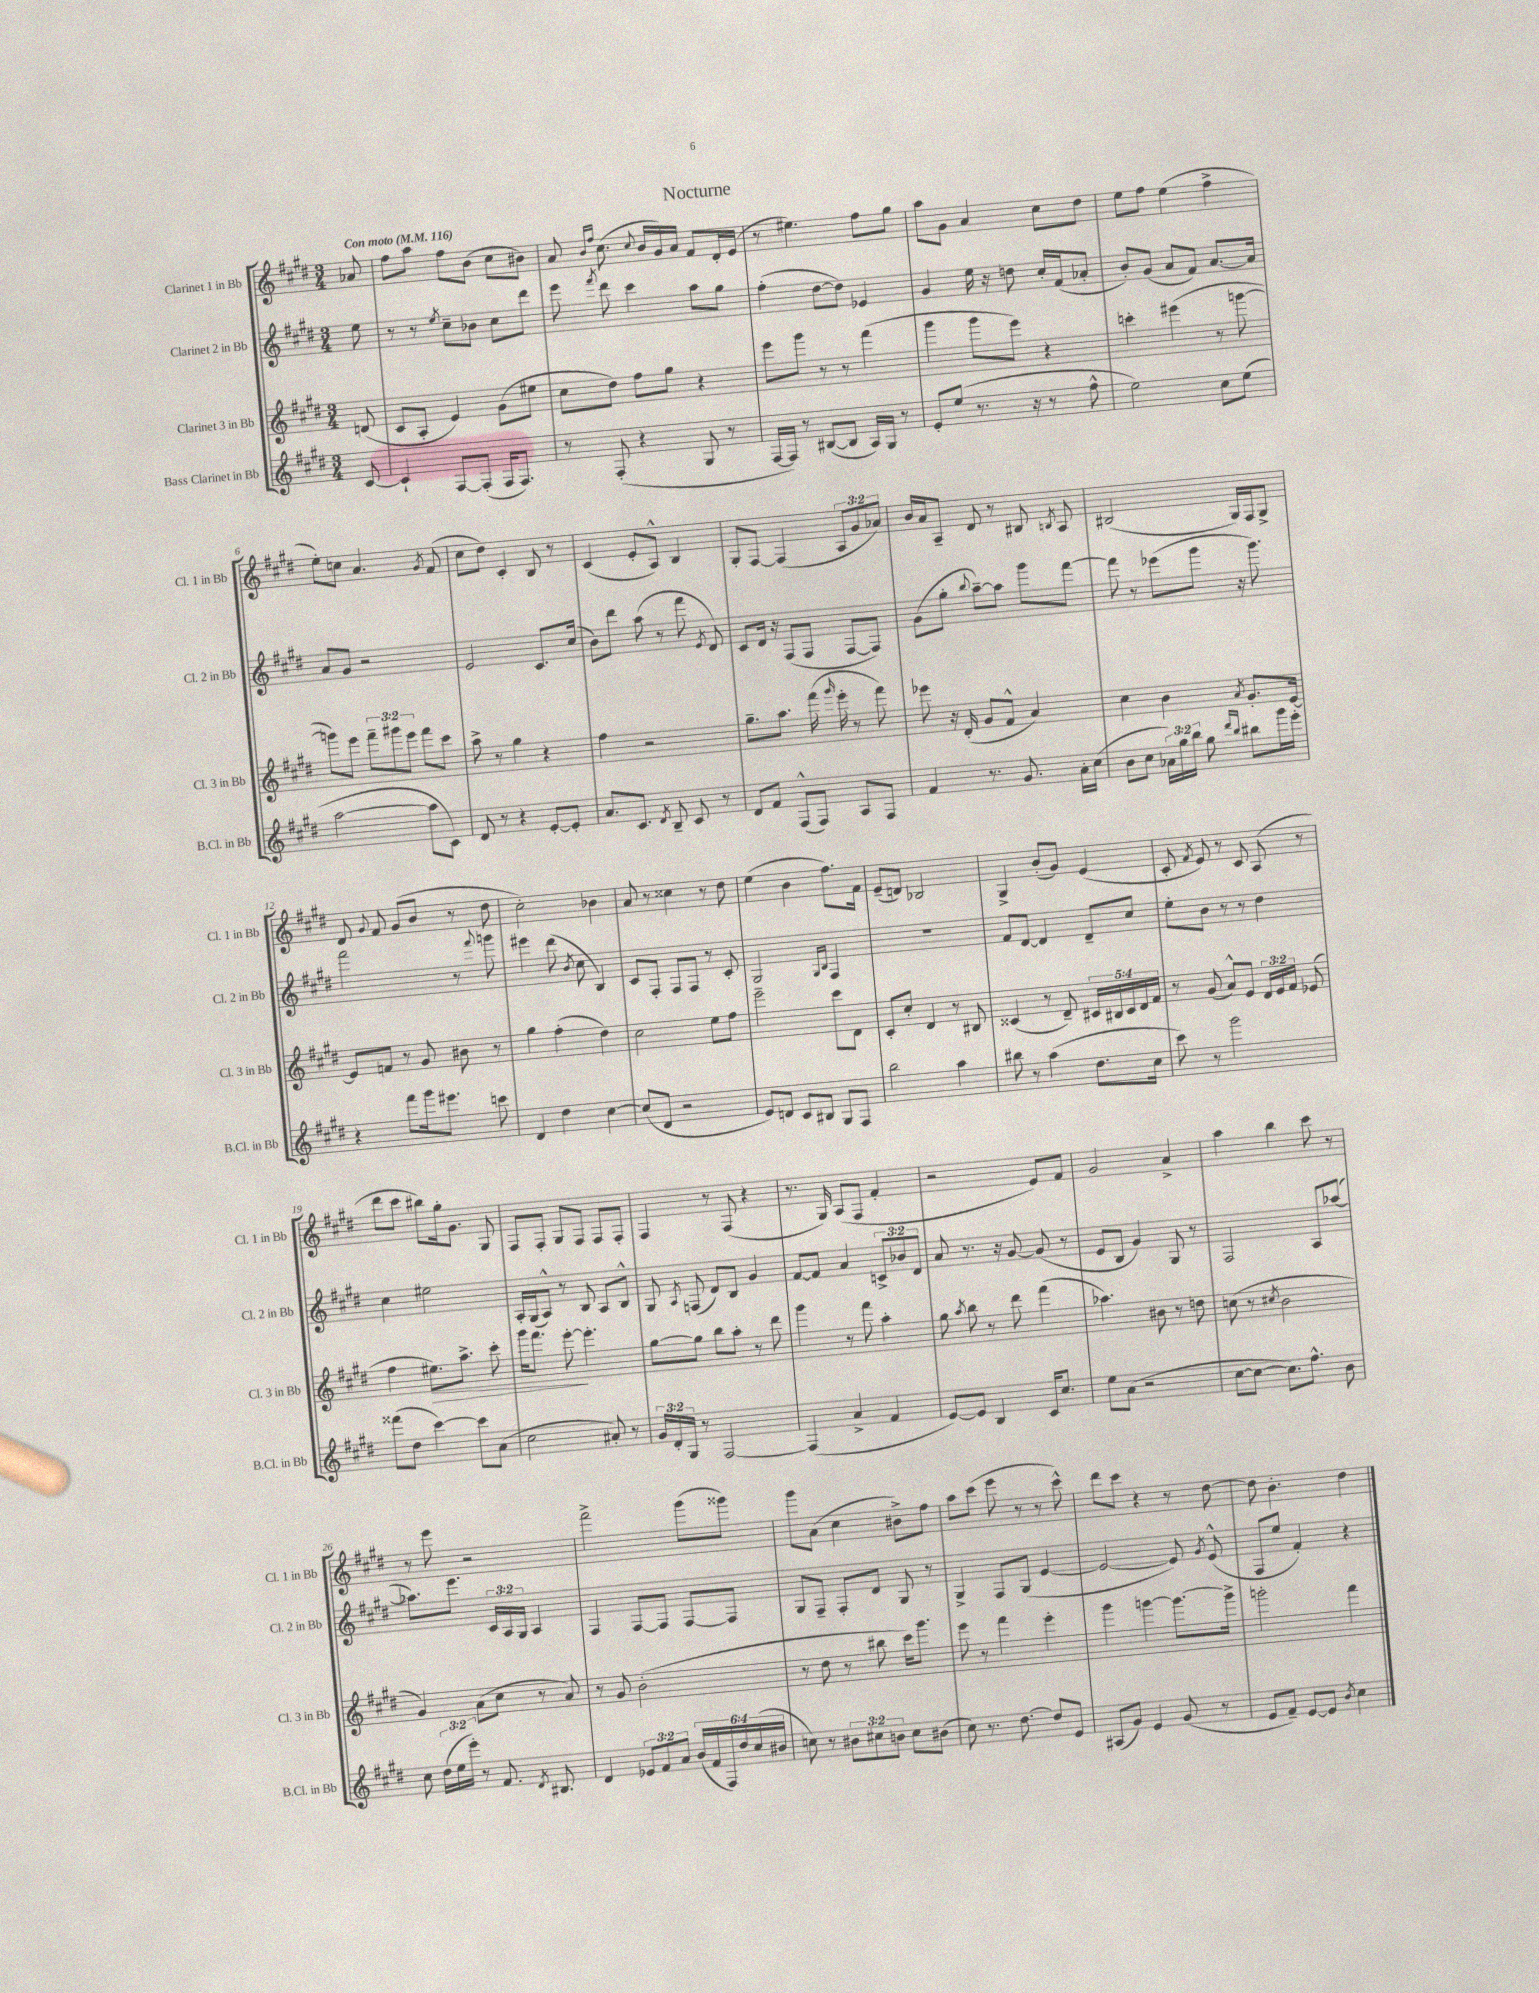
\header { title = "Nocturne" }
<<
\new StaffGroup <<
\new Staff = "s0" \with { instrumentName = "Clarinet 1 in Bb" shortInstrumentName = "Cl. 1 in Bb" } {
    \clef treble \key e \major \numericTimeSignature \time 3/4 \override Staff.TupletNumber.text = #tuplet-number::calc-fraction-text \partial 8 \tempo "Con moto" 4 = 116
    \autoBeamOff aes'8 |
    fis''8[ a''8] fis''8[ b'8]( cis''8[ bis'8]) |
    a'8 \grace { b'16[ fis''16] } cis''8.( \appoggiatura { cis''8 } b'16[ gis'16) a'16] fis'8[ dis'16-. e'16]( |
    r8 eis''4.) fis''8[ gis''8] |
    a''8[ gis'8] a'4 cis''8[ dis''8] |
    e''8[ fis''8] e''4( fis''4-> |
    e''8[-.) c''8] a'4. \acciaccatura { gis'8 } fis'8( |
    cis''8[ dis''8]) cis'4-. b8 r8 |
    cis'4( e'8[-. a8]-^) b4 |
    gis8[-. fis8]~ fis4( \tuplet 3/2 { a8[ gis'8 aes'8]) } |
    b'16[ a'16 a8]-- dis'8 r8 bis8 \acciaccatura { b8 } a8 |
    bis2( gis16[) fis16 gis8]-> |
    dis'8 \appoggiatura { gis'8 } fis'8 gis'8[( b'8] r8 dis''8 |
    cis''2-.) bes'4 |
    a'8 r8 cisis''4 r8 dis''8 |
    e''4( b'4 fis''8.[) fis'16] |
    e'8[--( d'8]) bes2 |
    gis4-> b'8[-.( gis'8]) e'4( |
    cis'8-. \acciaccatura { fis'8 } e'8) r8 cis'8 a8( r8 |
    dis'''8[ cis'''8] bis''8[) gis''16-. gis'8.] gis8 |
    fis8[ fis8]-. gis8[ fis8] fis8[ fis8]-. |
    fis4 r8 fis8( r4 |
    r8. gis16) a8[( fis8] fis'4-. |
    r2 e'8[) fis'8] |
    gis'2 a'4-> |
    a''4 b''4 cis'''8 r8 |
    r8 e'''8 r2 |
    fis'''2-> gis'''8[( gisis'''8]) |
    gis'''8[ a'8]( cis''4 bis'8[->) fis''8] |
    a''8[ cis'''8]( e'''8 r8 r8 cis'''8-^) |
    dis'''8[ cis'''8] r4 r8 dis''8~ |
    dis''8 b'4.-. dis''4 \bar "|." |
}
\new Staff = "s1" \with { instrumentName = "Clarinet 2 in Bb" shortInstrumentName = "Cl. 2 in Bb" } {
    \clef treble \key e \major \numericTimeSignature \time 3/4 \override Staff.TupletNumber.text = #tuplet-number::calc-fraction-text \partial 8
    \autoBeamOff e''8 |
    r8 r8 \acciaccatura { e''8 } cis''8[-- bes'8] cis''8[ dis'''8] |
    e'''8 \acciaccatura { fis'''8 } dis'''8 cis'''4 a''8[ gis''8] |
    fis''4-.( dis''8[~ dis''8]) ees'4 |
    gis'4 e''16 r16 d''8 cis''16[-. fis'16( aes'8]-. |
    b'8[-.) gis'8]( a'8[ fis'8]) a'8.[~ a'16] |
    a'8[ gis'8] r2 |
    e'2 cis'8.[ cis''16]( |
    b'8[) dis'''8] a''8( r8 fis'''8 \acciaccatura { e'8 } dis'8) |
    cis'8[ dis'16] r16 fis8[( fis8] fis8[~ fis8]) |
    gis'8[( gis''8]-. \appoggiatura { b''8 } a''8[~--) a''8] gis'''8[ fis'''8]~ |
    fis'''8 r8 ees'''8[( gis'''8] r16 gis'''8.) |
    fis'''2 r8 \appoggiatura { fis'''8 } g'''8 |
    eis'''4 dis'''8( \acciaccatura { b'8 } cis''8 b4) |
    cis'8[ fis8]-. fis8[ fis8] r8 cis'8-. |
    gis2 \grace { gis16[ b16] } fis4 |
    R2. |
    fis'8[ dis'8]~ dis'4 dis'8[-- cis''8] |
    e''8[-. b'8] r8 r8 dis''4 |
    cis''4 eis''2 |
    a16[-. gis16( a8]-^) r8 b8 a8[ b8]-^ |
    gis8 \acciaccatura { a8 } f8( dis'8[) b8] gis'4 |
    fis'8[~ fis'8] a'4 \tuplet 3/2 { c'8[-> bes'8 dis'8] } |
    a'8 r8. r16 gis'8~ gis'8( r8 |
    e'8[ b8] gis'4) gis8 r8 |
    fis2 a8[ aes''8]~( |
    aes''8.[) e'''8.] \tuplet 3/2 { cis'16[ a16 gis16] } a4 |
    fis4 fis8[~ fis8] fis8[~ fis8] |
    gis8[ fis8]-- fis8[-. dis'8] gis8 r8 |
    gis4-> fis8[ gis8]( e'4~ |
    e'2~ e'8) \acciaccatura { gis'8 } e'8-^( |
    fis8[ e''8] fis'4-.) r4 \bar "|." |
}
\new Staff = "s2" \with { instrumentName = "Clarinet 3 in Bb" shortInstrumentName = "Cl. 3 in Bb" } {
    \clef treble \key e \major \numericTimeSignature \time 3/4 \override Staff.TupletNumber.text = #tuplet-number::calc-fraction-text \partial 8
    \autoBeamOff d'8( |
    cis'8[ a8]-. e'4) gis'8[( eis''8] |
    cis''8[ dis''8]) fis''8[ gis''8] r4 |
    e'''8[ gis'''8] r8 r8 fis'''4( |
    gis'''4 gis'''8[ e'''8]) r4 |
    c'''4-. eis'''4( r8 g'''8~ |
    g'''8[) e'''8] \tuplet 3/2 { fis'''8[-- gis'''8 e'''8] } fis'''8[ cis'''8] |
    a''8-> r8 gis''4 r4 |
    fis''4 r2 |
    gis''8.[-- a''8.] fis'''16( \grace { gis'''16 } e'''16-. r8 fis'''8) |
    ees'''8 r16 dis'16-.( gis'8[ fis'8]-^ a'4) |
    cis''4 b'4 \acciaccatura { a'8 } gis'8.[-. e'16]~ |
    e'8[ f'8] r8 gis'8 bis'8 r8 |
    gis''4 fis''4-.( dis''4) |
    cis''2 e''8[ fis''8] |
    e'''2-- cis'''8[ dis'8] |
    cis'8[-. cis''8]-. dis'4 r8 bis8 |
    cisis'4( r8 dis'8--) \tuplet 5/4 { cis'16[ bis16 cis'16 dis'16 fis'16] } |
    r8 gis'8( a'8[-^) e'8] \tuplet 3/2 { dis'16[ e'16 fis'16] } ees'8( |
    fis''4 eis''8.[\>) a''8.]-> cis'''8-. |
    gis'''16[ fis'''8.] e'''8~-.\! e'''4.-. |
    gis''8[~ gis''8] b''8[ a''8]-. r8 dis'''8 |
    gis'''4 r8 fis'''8 a''4-. |
    gis''8 \acciaccatura { a''8 } b''8 r8 dis'''8 fis'''4( |
    aes''4.) bis'8 r8 d''8 |
    c''8( r8 \acciaccatura { cis''8 } b'2 |
    gis'4) a'8[( cis''8] r8 a'8) |
    r8 gis'8 b'2-.( |
    r8 dis''8 r8 bis''8 cis'''16[) gis'''8.] |
    e'''8 r8 fis'''4 e'''4-. |
    gis'''4 g'''4~ g'''8.[~ g'''16]-> |
    g'''2-. fis'''4 \bar "|." |
}
\new Staff = "s3" \with { instrumentName = "Bass Clarinet in Bb" shortInstrumentName = "B.Cl. in Bb" } {
    \clef treble \key e \major \numericTimeSignature \time 3/4 \override Staff.TupletNumber.text = #tuplet-number::calc-fraction-text \partial 8
    \autoBeamOff cis'8~ |
    cis'4-! fis8[~ fis8]-.( fis16[ fis8.]) |
    r8 fis8-.( r4 gis8 r8 |
    fis16[~ fis16]) r8 bis8[~( bis8] a16[) gis16] r8 |
    e'8[-. e''8]( r8. r16 r8 fis''8-^ |
    e''2) cis''8[ e''8]( |
    a''2~ a''8[ cis'8]) |
    dis'8 r8 r4 e'8[~-. e'8]-. |
    a'8.[ cis'8.] \acciaccatura { dis'8 } b8-- cis'8 r8 |
    dis'8[ fis'8] fis8[-^( fis8]) a8[ fis8] |
    fis'4 r8. gis'8. a'16[-. cis''16]( |
    b'8[ cis''8] \tuplet 3/2 { aes'16[) gis''16 b''16] } gis''8 \grace { dis'''16[ b''16] } bis''8[ gis'''16 e'''16]-. |
    r4 fis'''8[ gis'''16 eis'''8.] c'''8 |
    dis'4 dis''4 cis''4~ |
    cis''8[( dis'8] r2 |
    e'8[) d'8] cis'8[ bis8] gis8[ fis8] |
    b''2 a''4 |
    bis''8 r8 a''4( dis''8.[ cis''16] |
    cis'''8) r8 gis'''2 |
    fisis'''8[( dis''8] cis'''4~) cis'''8[ a'8]( |
    cis''2 ais'8-.) r8 |
    \tuplet 3/2 { gis'16[ dis'16-. gis16] } r8 fis2~ |
    fis4( a'4-> fis'4 |
    e'8[~) e'8] b4 cis'16[ cis''8.] |
    e''8[ a'8]( r2 |
    cis''8[~ cis''8]~ cis''8.[) fis''8.]-^ b'8 |
    cis''8 \tuplet 3/2 { dis''16[( e''16 e'''16]-.) } r8 fis'8. \acciaccatura { dis'8 } bis8. |
    dis'4 \tuplet 3/2 { ees'8[ fis'8 a'8] } \tuplet 6/4 { b'16[( fis'16 fis16) dis''16 cis''16( bis'16] } |
    c''8) r8 \tuplet 3/2 { bis'8[ cis''8 b'8] } cis''8[ bis'8]( |
    cis''8) r8. dis''8.~ dis''8[ e'8] |
    ais8[( gis'8]) e'4 gis'8( r8 |
    e'8[ fis'8]--) e'8[~ e'8] \acciaccatura { b'8 } cis''4 \bar "|." |
}
>>
>>
